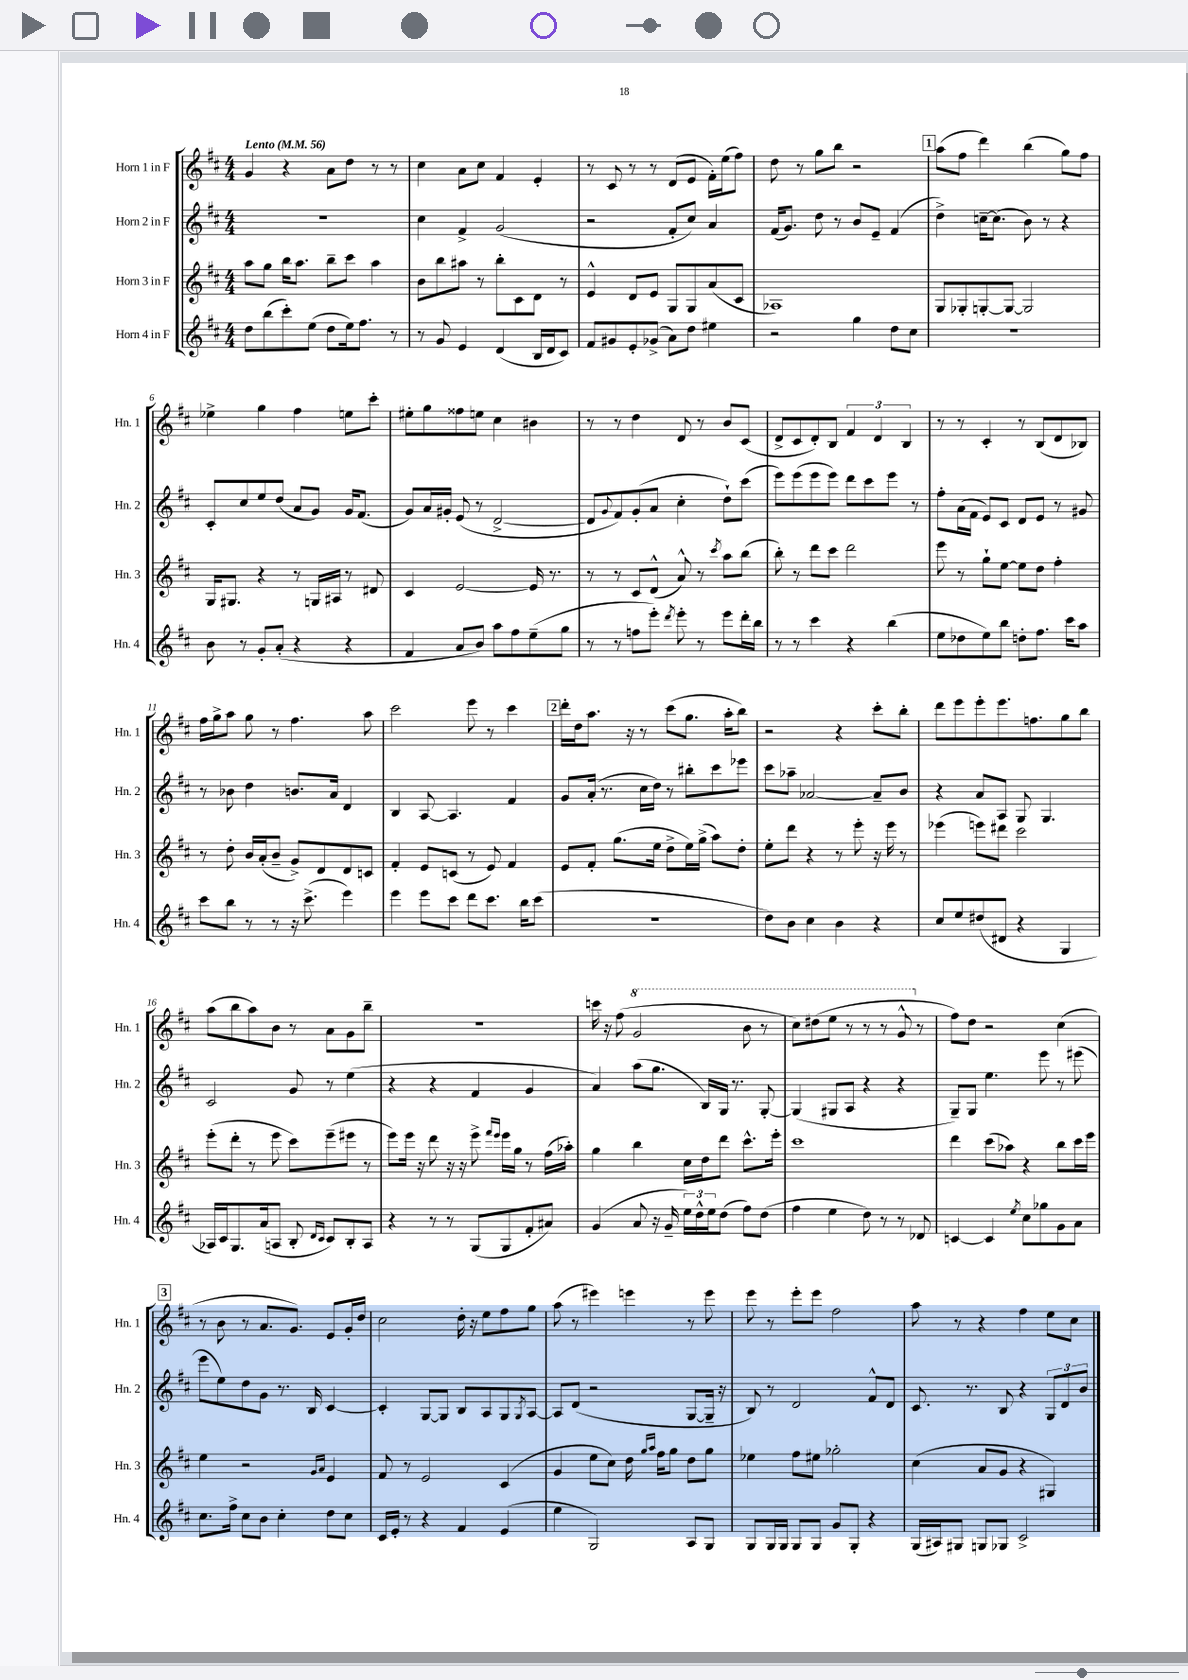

**kern	**kern	**kern	**kern
*part4	*part3	*part2	*part1
*staff4	*staff3	*staff2	*staff1
*I"Horn 4 in F	*I"Horn 3 in F	*I"Horn 2 in F	*I"Horn 1 in F
*I'Hn. 4	*I'Hn. 3	*I'Hn. 2	*I'Hn. 1
*clefG2	*clefG2	*clefG2	*clefG2
*k[f#c#]	*k[f#c#]	*k[f#c#]	*k[f#c#]
*M4/4	*M4/4	*M4/4	*M4/4
*MM56	*MM56	*MM56	*MM56
=1	=1	=1	=1
!	!	!	!LO:TX:a:B:t=Lento
8dd\L	8aa\L	1r	4g/
(8bb\	8gg\J	.	.
8ccc#'\)	16bb\KL	.	4r
.	8.aa\J	.	.
(8ee\J	.	.	.
8dd\L	8bb~\L	.	8a\L
16ee\k)	8ccc#\J	.	8dd\J
8.ff#\J	.	.	.
.	4aa\	.	8r
8r	.	.	8r
=2	=2	=2	=2
8r	8b\L	4cc#\	4cc#\
8g/	8bb\	.	.
4e/	8aa#X\J	4f#^/	8a\L
.	8r	.	8cc#\J
(4d/	8bb'\L	(2g/	4f#/
.	8c#\	.	.
16B/LL	8d\J	.	4e'/
16d/J	.	.	.
8c#/J)	8r	.	.
=3	=3	=3	=3
8f#/L	4e^^/	2r	8r
8g#X/	.	.	8c#/
8e'/	8d/L	.	8r
(8g-X^/J	8e/J	.	8r
8a\L)	8G/L	8f#'/L	(8d/L
8dd\J	8G/	8cc#/J)	8e/J
4ee#X\	(8a/	4a/	16f#'\LL)
.	.	.	(16ee\J
.	8c#/J	.	8ff#\J)
=4	=4	=4	=4
2r	1A-X)	(16f#/KL	8dd\
.	.	8.g/J)	.
.	.	.	8r
.	.	8dd\	8gg\L
.	.	8r	8bb\J
4gg\	.	8b/L	2r
.	.	8e~/J	.
8dd\L	.	(4f#/	.
8cc#\J	.	.	.
!!LO:REH:place=s1:t=1
=5	=5	=5	=5
1r	8G/L	4dd^\)	(8aa\L
.	8G-X'/	.	8ff#\J
.	[8Gn'/	[16ccn~\KL	4ddd\)
.	.	(8.cc\J]	.
.	8G/J_	.	.
.	2G/]	8b\)	(4bb\
.	.	8r	.
.	.	4r	8gg\L)
.	.	.	8ff#\J
!!LO:LB:g=z
=6	=6	=6	=6
8b\	16G/KL	8c#'/L	4ee-X^\
.	8.G#X/J	.	.
8r	.	8cc#/	.
8g'/L	4r	8ee/	4gg\
(8a'/J	.	(8dd/J	.
4r	8r	8a/L	4ff#\
.	16Gn/LL	8g/J)	.
.	16A#X/JJ	.	.
4r	8r	16g/KL	8een\L
.	.	(8.f#/J	.
.	8d#X/	.	8ccc#'\J
=7	=7	=7	=7
4f#/	4c#/	8g/L)	8ee#X'\L
.	.	16a/L	8gg\
.	.	16g#X'/JJ	.
8a/L	[2e/	(8e/	8ff##X\
8b/J)	.	8r	8een\J
8aa\L	.	[2d^/	4cc#\
8ff#\	.	.	.
(8ee~\	16e/]	.	4b#X\
.	8.r	.	.
8gg\J	.	.	.
=8	=8	=8	=8
8r	8r	8d/L]	8r
.	.	8qqg/	.
8r	8r	8f#/)	8r
8ffn\L	8c#/L	(8g'/	4dd\
8eee'\J)	(8d^^/J	8a/J	.
8qddd/	.	.	.
8eee'\	8a^^/)	4cc#'\	8d/
8r	8r	.	8r
.	8qccc#/	.	.
8eee\L	8aa\L	8dd`\L)	8b/L
16ddd'\L	(8bb\J	(8ccc#\J	(8c#/J
16bb\JJ	.	.	.
=9	=9	=9	=9
8r	8bb'\)	8eee\L)	8d^/L
8r	8r	(8eee\	8c#/
4ccc#\	8ddd\L	8eee\	8d'/)
.	8ccc#\J	8eee\J)	8B/J
4r	2ddd\	8ddd\L	6f#/
.	.	8ccc#\	.
.	.	.	6d/
(4bb\	.	8eee\J	.
.	.	.	6B/
.	.	8r	.
=10	=10	=10	=10
8ee\L	8eee\	8ff#'\L	8r
8dd-X\	8r	(16a\L	8r
.	.	16f#\JJ	.
8ee\)	8gg`\L	8e/L)	4c#'/
8bb\J	[8ee\J	8c#/J	.
8ddn'\L	8ee\L]	8d/L	8r
8.ff#\J	8dd\J	8e/J	(8B/L
.	4ff#'\	8r	8d/
16ccc#\KL	.	.	.
8aa\J	.	8g#X/	8B-X/J)
!!LO:LB:g=z
=11	=11	=11	=11
8ccc#\L	8r	8r	16ff#\LL
.	.	.	16gg^\J
8bb\J	8dd'\	8b-X\	8aa\J
8r	16b/LL	4dd\	8gg\
.	(16a'/J	.	.
8r	8b~/J	.	8r
16r	8g^/L)	8.bn/L	4.ff#\
(8.ccc#^\	.	.	.
.	8d/	.	.
.	.	16a/Jk	.
4eee\)	8d/	4d/	.
.	8cn/J	.	8aa\
=12	=12	=12	=12
4eee\	4f#'/	4B/	2ccc#\
8eee\L	8e/L	[8A/	.
8ccc#\J	(8cn/J	4.A/]	.
8ddd\L	8r	.	8eee\
8.ccc#\J	8e/)	.	8r
.	4f#/	4f#/	4ccc#\
16bb\KL	.	.	.
(8ccc#\J	.	.	.
!!LO:REH:place=s1:t=2
=13	=13	=13	=13
1r	8e/L	8g/L	16ddd'\LL
.	.	.	16dd\J
.	8f#'/J	(16a'/Jk	8.aa\J
.	.	8.r	.
.	(8.gg\L	.	.
.	.	.	16r
.	.	16cc#\LL	8r
.	16ee\Jk	16dd\JJ)	.
.	8dd^\L	8r	(8ccc#\L
.	16ee\L)	8bb#X'\L	8.gg\J
.	(16gg^\JJ	.	.
.	8aa\L)	8ccc#\	.
.	.	.	16aa'\KL
.	8dd'\J	8eee-X\J	8bb\J)
=14	=14	=14	=14
8dd\L)	8ee'\L	8ccc#\L	2r
8b\J	8ddd\J	8aa-X~\J	.
4cc#\	4r	[2a-X/	.
4b\	8r	.	4r
.	8eee'\	.	.
4r	16r	8a-~/L]	8ccc#'\L
.	16eee\	.	.
.	8r	8b/J	8bb'\J
=15	=15	=15	=15
8cc#/L	(4eee-X\	4r	8ddd\L
8ee/	.	.	8eee\
(8dd#X/	8eeen\L)	8a/L	8eee'\
8d#X/J	8ddd#X\J	8A/J	8.eee\
4r	2ccc#\	8G/	.
.	.	.	8.ffn\
.	.	4.G/	.
4G/	.	.	8gg\
.	.	.	8bb\J
!!LO:LB:g=z
=16	=16	=16	=16
16A-X/LL)	(8eee'\L	2c#/	(8aa\L
16c#/J	.	.	.
8.G/	8ddd'\J	.	8bb\
.	8r	.	8aa\)
(16a/k	.	.	.
8An/J	8eee\	.	8b\J
8B'/	8ccc#\L)	8g/	8r
16qqd/LL	.	.	.
16qqc#/JJ	.	.	.
8c#/L)	(8eee~\	8r	8a\L
8B'/	8eee#X\J	(4ee\	8g\
8A/J	8r	.	8bb~\J
=17	=17	=17	=17
4r	8eee\L)	4r	1r
.	16eee\Jk	.	.
.	16r	.	.
8r	8ddd\	4r	.
8r	16r	.	.
.	16r	.	.
(8G/L	8eee^\	4f#/	.
.	16qqfff#/LL	.	.
.	16qqeee/JJ	.	.
8G/	16eee\LL	.	.
.	16gg\JJ	.	.
8f#'/	8r	4g/	.
8a#X/J)	(16ff#\LL	.	.
.	16aa-X'\JJ)	.	.
=18	=18	=18	=18
(4g/	4gg\	4a/)	16cccn\
.	.	.	16r
.	.	.	(8ff#\
*	*	*	*8va
8a/	4bb\	(8aa\L	2gg/
16r	.	8.gg\J	.
16g~/	.	.	.
24ee\LL)	16cc#\LL	.	.
24dd^^\	.	.	.
.	16dd\J	16B/LL)	.
24ee\J	.	.	.
(8dd\J	8ddd\J	16G/JJ	.
.	.	8.r	.
8ff#\L)	8.ccc#^^\L	.	8bb\
(8dd\J	.	[8G'/	8r
.	16eee'\Jk	.	.
=19	=19	=19	=19
4ff#\	1ccc#	(4G/]	8ccc#\L)
.	.	.	(8ddd#X\
4ee\	.	8G#X/L	8eee\J
.	.	8A/J	8r
8dd\)	.	4r	8r
8r	.	.	8r
8r	.	4r	8gg^^/
*	*	*	*X8va
8d-X/	.	.	8r
=20	=20	=20	=20
[4cn/	4ddd\	8G~/L)	8ff#\L)
.	.	8G/J	8dd\J
4c/]	(8ccc#\L	4.ee\	2r
.	8aa-X\J)	.	.
8qee/	.	.	.
8cc#\L	4r	.	.
8gg-X\	.	8eee\	.
8g\	8bb\L	8r	(4cc#\
8a\J	16ccc#\L	(8eee#X\	.
.	16eee\JJ	.	.
!!LO:LB:g=z
!!LO:REH:place=s1:t=3
=21	=21	=21	=21
8.cc#\L	4ee\	8eee\L	8r
.	.	8ee\)	8b\
16ff#^\Jk	.	.	.
8cc#\L	2r	8dd\	8r
8b\J	.	8g\J	8.a/L
4cc#'\	.	8.r	.
.	.	.	8.g/J)
.	.	16B/	.
.	16qqg/LL	.	.
.	16qqa/JJ	.	.
8dd\L	4e/	[4c#/	8e/L
8cc#\J	.	.	16g'/L
.	.	.	16dd/JJ
=22	=22	=22	=22
16c#/LL	8f#/	4c#'/]	2cc#\
16e'/JJ	.	.	.
8r	8r	.	.
4r	2e/	[8G/L	.
.	.	8G/J]	.
4f#/	.	8B/L	16dd'\
.	.	.	16r
.	.	8A/	8ee\L
(4e/	(4c#/	8G/	8ff#\
.	.	8qG/	.
.	.	[8A/J	8gg\J
=23	=23	=23	=23
4ee\	4g/	8A/L]	(8aa\
.	.	(8d/J	8r
2G/)	8ee\L	2r	4eee#X\)
.	8cc#\J)	.	.
.	16dd\	.	4eeen\
.	16qqgg/LL	.	.
.	16qqaa/JJ	.	.
.	16ff#\KL	.	.
.	8gg\J	.	.
8A/L	8dd\L	[8G/L	8r
8G/J	8gg\J	16G~/Jk]	8eee\
.	.	16r	.
=24	=24	=24	=24
8G/L	4ee-X\	8B/)	8eee\
16G/L	.	8r	8r
16G/JJ	.	.	.
8G/L	8ff#\L	2d/	8eee'\L
8G/J	8ee#X\J	.	8eee\J
8g/L	2gg-X'\	.	2ff#\
8G'/J	.	.	.
4r	.	8f#^^/L	.
.	.	8d/J	.
=25	=25	=25	=25
(16G/LL	(4cc#\	8.c#/	8aa\
16A#X/J)	.	.	.
8G#X/J	.	.	8r
.	.	8.r	.
8Gn/L	8a/L	.	4r
8G-X/J	8g/J	8B/	.
2c#^/	4r	4r	4ff#\
.	4G#X/)	12G/L	8ee\L
.	.	12d/	.
.	.	.	8cc#\J
.	.	12b/J	.
==	==	==	==
*-	*-	*-	*-
